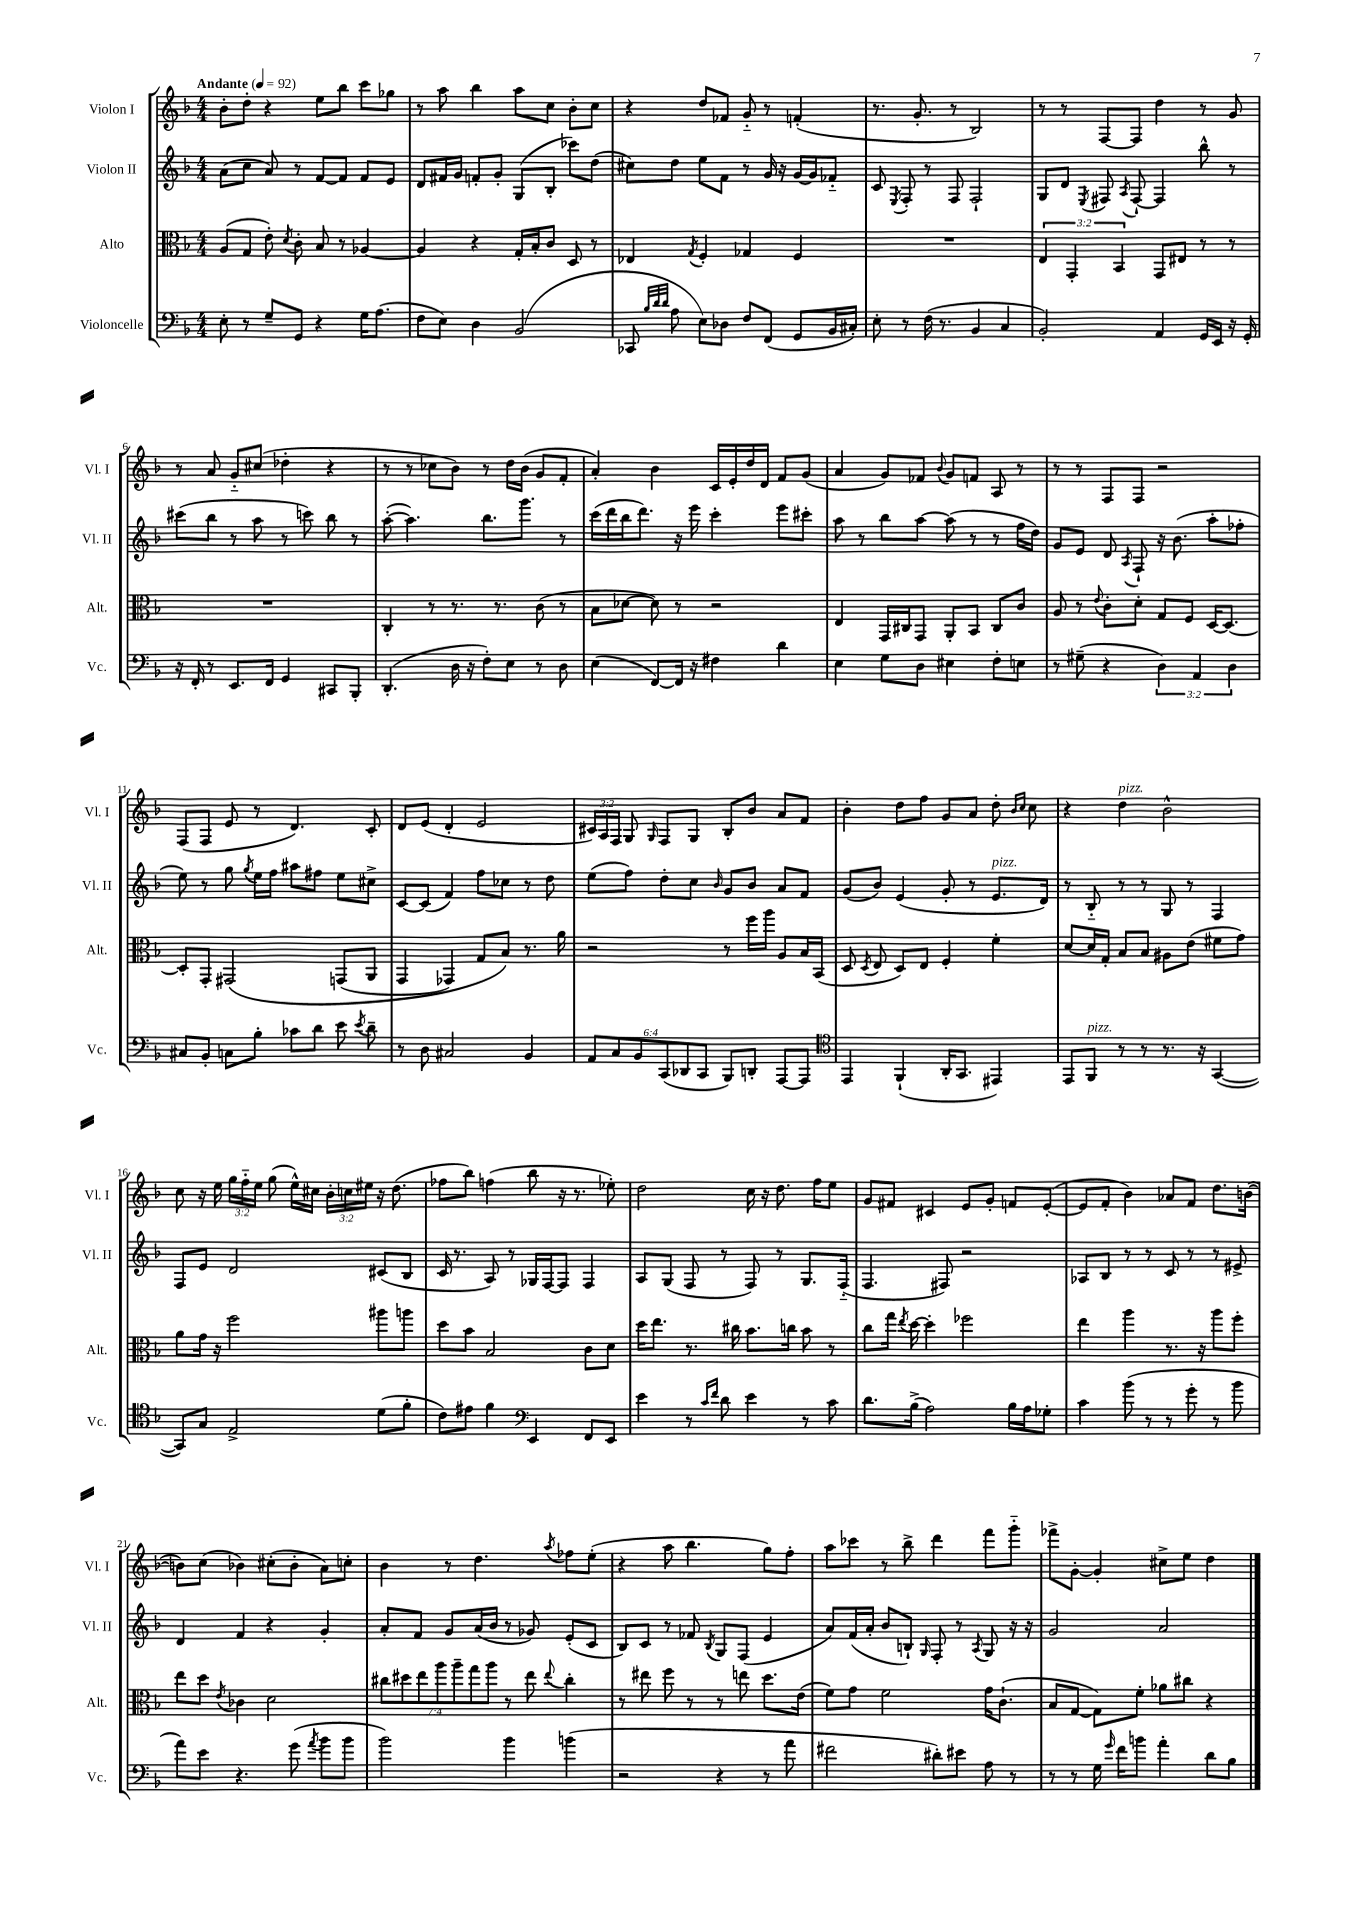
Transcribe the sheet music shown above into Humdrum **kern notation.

**kern	**kern	**kern	**kern
*part4	*part3	*part2	*part1
*staff4	*staff3	*staff2	*staff1
*I"Violoncelle	*I"Alto	*I"Violon II	*I"Violon I
*I'Vc.	*I'Alt.	*I'Vl. II	*I'Vl. I
*clefF4	*clefC3	*clefG2	*clefG2
*k[b-]	*k[b-]	*k[b-]	*k[b-]
*M4/4	*M4/4	*M4/4	*M4/4
*MM92	*MM92	*MM92	*MM92
=1	=1	=1	=1
!	!	!	!LO:TX:a:B:t=Andante
8E'\	(8A/L	(8a\L	8b-'\L
8r	8G/J	8cc\J	8dd'\J
8G~/L	8e'\)	8a/)	4r
.	8qd/	.	.
8GG/J	8c'\	8r	.
4r	8B-/	[8f/L	8ee\L
.	8r	8f/J]	8bb-\J
16G\KL	[4A-X/	8f/L	8ccc\L
(8.A\J	.	.	.
.	.	8e/J	8gg-X\J
=2	=2	=2	=2
8F\L	4A-/]	8d/L	8r
8E\J)	.	16f#X/L	8aa\
.	.	16g/JJ	.
4D\	4r	8fn'/L	4bb-\
.	.	8g'/J	.
(2BB-/	16G'/LL	(8G/L	8aa\L
.	16B-'/J	.	.
.	8c/J	8B-'/J	8cc\J
.	8D/	8ccc-X\L)	8b-'\L
.	8r	(8dd\J	8cc\J
=3	=3	=3	=3
8CC-X/	4E-X/	8cc#X\L)	4r
32qqB-/LLL	.	.	.
32qqd/	.	.	.
32qqd/JJJ	.	.	.
8A\	.	8dd\J	.
.	8qG/	.	.
8E\L)	4F'/	8ee\L	8dd/L
8D-X\J	.	8f\J	8f-X/J
8F/L	4G-X/	8r	8g/
(8FF/J	.	16g/	8r
.	.	16r	.
8GG/L	4F/	[16g/LL	(4fn'/
.	.	16g/J]	.
16BB-/L	.	8f-X/J	.
16C#X'/JJ)	.	.	.
=4	=4	=4	=4
8E'\	1r	8c/	8.r
.	.	8qE/	.
8r	.	8F'/	.
.	.	.	8.g'/
(16F\	.	8r	.
8.r	.	.	.
.	.	8F/	8r
4BB-/	.	2F`/	2B-/)
4C/	.	.	.
=5	=5	=5	=5
2BB-'/)	6E/	8G/L	8r
.	.	8d/J	8r
.	6GG'/	.	.
.	.	8qE/	.
.	.	8F#X/	[8F/L
.	6BB-/	.	.
.	.	8qA/	.
.	.	[8F#`/	8F/J]
4AA/	8GG/L	4F#/]	4dd\
.	8E#X/J	.	.
16GG/LL	8r	8bb-^^\	8r
16EE/JJ	.	.	.
16r	8r	8r	8g/
16GG'/	.	.	.
!!LO:LB:g=z
=6	=6	=6	=6
16r	1r	(8ccc#X\L	8r
16FF'/	.	.	.
8r	.	8bb-\J	8a/
8.EE/L	.	8r	8g/L
.	.	8aa\	(8cc#X/J
16FF/Jk	.	.	.
4GG/	.	8r	4dd-X'\
.	.	8cccn\)	.
8CC#X/L	.	8bb-\	4r
8BBB-'/J	.	8r	.
=7	=7	=7	=7
(4.DD'/	4C'/	([8aa'\	8r
.	.	4.aa\])	8r
.	8r	.	8cc-X\L
16D\	8.r	.	8b-\J)
16r	.	.	.
8F'\L)	.	8.bb-\L	8r
.	8.r	.	.
8E\J	.	.	16dd\LL
.	.	8.ggg\J	(16b-\JJ
8r	(8c\	.	8g/L
8D\	8r	8r	8f'/J
=8	=8	=8	=8
(4E\	8B-\L	(16ccc\LL	4a'/)
.	.	16ddd\	.
.	[8d-X\J	16bb-\J	.
.	.	8.ddd\J)	.
[8FF/L)	8d-\])	.	4b-\
16FF/Jk]	8r	16r	.
16r	.	16eee\	.
4F#X\	2r	4ccc'\	16c/LL
.	.	.	16e'/
.	.	.	16dd/
.	.	.	16d/JJ
4d\	.	8eee\L	8f/L
.	.	8ccc#X'\J	(8g/J
=9	=9	=9	=9
4E\	4E/	8aa\	4a/
.	.	8r	.
8G\L	16GG/LL	8bb-\L	8g/L)
.	16C#X/J	.	.
8D\J	8GG/J	[8aa\J	8f-X/J
.	.	.	8qqb-/
4E#X\	8AA'/L	(8aa\]	8g/L
.	8BB-/J	8r	8fn/J
8F'\L	8C#/L	8r	8A/
8En\J	8c/J	16ff\LL	8r
.	.	16dd\JJ)	.
=10	=10	=10	=10
8r	8A/	8g/L	8r
(8G#X~\	8r	8e/J	8r
.	8qqe/	.	.
4r	8c'\L	8d/	8F/L
.	.	8qA/	.
.	8d'\J	8F`/	8F/J
6D\)	8G/L	16r	2r
.	.	(8.b-\	.
.	8F/J	.	.
6AA/	.	.	.
.	[16D/KL	8aa'\L	.
.	8.D/J_	.	.
6D\	.	.	.
.	.	8ff-X'\J	.
!!LO:LB:g=z
=11	=11	=11	=11
8C#X/L	8D'/L]	8ee\)	(8F/L
8BB-'/J	8GG'/J	8r	8F/J
8Cn\L	(2GG#X/	8gg\	8e/
.	.	8qgg/	.
8B-'\J	.	16ee\LL	8r
.	.	16ff\JJ	.
8c-X\L	.	8aa#X\L	4.d/)
8d\J	.	8ff#X\J	.
8e\	(8GGn/L	8ee\L	.
8qe/	.	.	.
8d~\	8AA/J	8cc#X^\J	8c'/
=12	=12	=12	=12
8r	4GG/	[8c/L	8d/L
8D\	.	(8c/J]	(8e/J
2C#X/	4GG-X/)	4f/)	4d'/
.	8G/L	8ff\L	2e/
.	8B-/J)	8cc-X\J	.
4BB-/	8.r	8r	.
.	.	8dd\	.
.	16a\	.	.
=13	=13	=13	=13
12AA/L	2r	(8ee\L	24c#X/LL)
.	.	.	24A/
12C/	.	.	24F/JJ
.	.	8ff\J)	8G/
12BB-/	.	.	.
.	.	.	16qqG/
(12CC/	.	8dd'\L	8F/L
12DD-X/	.	.	.
.	.	8cc\J	8G/J
12CC/J	.	.	.
.	.	16qqb-/	.
8BBB-/L)	8r	8g/L	8B-'/L
8DDn'/J	16ff\LL	8b-/J	8b-/J
.	16aa\JJ	.	.
[8AAA/L	8A/L	8a/L	8a/L
8AAA/J]	16B-/L	8f/J	8f/J
.	(16BB-/JJ	.	.
=14	=14	=14	=14
*clefC4	*	*	*
4EE/	8D/	(8g/L	4b-'\
.	8qD/	.	.
.	8E/	8b-/J)	.
(4FF`/	8D/L)	(4e/	8dd\L
.	8E/J	.	8ff\J
16AA'/KL	4F'/	8g'/	8g/L
8.GG/J	.	.	.
.	.	8r	8a/J
!	!	!LO:TX:a:i:t=pizz.	!
4EE#X/)	4f'\	8.e/L	8dd'\
.	.	.	16qqb-/LL
.	.	.	16qqcc/JJ
.	.	.	8cc\
.	.	16d/Jk)	.
=15	=15	=15	=15
8EE/L	[8d/L	8r	4r
!LO:TX:a:i:t=pizz.	!	!	!
8FF/J	16d/L]	8B-/	.
.	16G'/JJ	.	.
!	!	!	!LO:TX:a:i:t=pizz.
8r	8B-/L	8r	4dd\
8r	8B-/J	8r	.
8.r	8A#X\L	8G/	2b-^^\
.	(8e\J	8r	.
16r	.	.	.
([4GG/	8f#X\L	4F/	.
.	8g\J)	.	.
!!LO:LB:g=z
=16	=16	=16	=16
8GG/L])	8a\L	8F/L	8cc\
8G/J	16g\Jk	8e/J	16r
.	16r	.	16ee\
2E^/	2ff\	2d/	24gg\LL
.	.	.	24ff\
.	.	.	24ee\JJ
.	.	.	(8gg\
.	.	.	16ee^^\LL)
.	.	.	16cc#X\JJ
.	.	.	24b-'\LL
.	.	.	24ccn\
.	.	.	24ee#X\JJ
(8d\L	8aa#X\L	(8c#X/L	16r
.	.	.	(8.dd\
8f'\J	8aan\J	8B-/J	.
=17	=17	=17	=17
8c\L)	8dd\L	16c/	8ff-X\L
.	.	8.r	.
8e#X\J	8b-\J	.	8bb-\J)
4f\	2B-/	8A/)	(4ffn\
.	.	8r	.
*clefF4	*	*	*
4EE/	.	16G-X/LL	8bb-\
.	.	[16F/J	.
.	.	8F/J]	16r
.	.	.	8.r
8FF/L	8c\L	4F/	.
8EE/J	8d\J	.	8ee-X'\)
=18	=18	=18	=18
4e\	16dd\KL	8A/L	2dd\
.	8.ee\J	.	.
.	.	(8G/J	.
8r	8.r	8F/	.
16qqc/LL	.	.	.
16qqf/JJ	.	.	.
8d\	.	8r	.
.	16cc#X\	.	.
4e\	8.b-\L	8F/)	16cc\
.	.	.	16r
.	.	8r	8.dd\
.	16ccn\Jk	.	.
8r	8b-\	8.G/L	.
.	.	.	16ff\KL
8c\	8r	.	8ee\J
.	.	(16F/Jk	.
=19	=19	=19	=19
8.d\L	8cc\L	4.F/	8g/L
.	16gg\Jk	.	8f#X/J
.	8qee/	.	.
(16B-^\Jk	[16dd\	.	.
2A\)	4dd'\]	.	4c#X/
.	.	8F#X/)	.
.	2ff-X\	2r	8e/L
.	.	.	8g'/J
16B-\LL	.	.	8fn/L
16A\J	.	.	.
8G-X'\J	.	.	([8e'/J
=20	=20	=20	=20
4c\	4ee\	8A-X/L	8e/L]
.	.	8B-/J	8f'/J
(8b-\	4aa\	8r	4b-\)
8r	.	8r	.
8r	8.r	8c/	8a-X/L
8g'\	.	8r	8f/J
.	16r	.	.
8r	8aa\L	8r	8.dd\L
8b-\	8ff'\J	8e#X^/	.
.	.	.	([16bn\Jk
!!LO:LB:g=z
=21	=21	=21	=21
8a\L)	8ee\L	4d/	8bn\L])
8e\J	8dd\J	.	(8cc\J
.	8qe/	.	.
4.r	4c-X\	4f/	4b-X\)
.	2d\	4r	(8cc#X'\L
(8g\	.	.	8b-'\J
8qa/	.	.	.
8b-\L	.	4g'/	8a\L)
8b-\J	.	.	8ccn'\J
=22	=22	=22	=22
2b-\)	14cc#X\L	8a'/L	4b-\
.	14dd#X\	.	.
.	.	8f/J	.
.	14ee\	.	.
.	14aa\	.	.
.	.	8g/L	8r
.	14aa~\	.	.
.	14gg\	.	.
.	.	(16a/L	4.dd\
.	14aa\J	.	.
.	.	16b-/JJ	.
4b-\	8r	8r	.
.	8ee\	8g-X/)	.
.	8qqee/	.	8qaa/
(4bn\	4cc#'\	(8e'/L	8ff-X\L
.	.	8c/J	(8ee'\J
=23	=23	=23	=23
2r	8r	8B-/L)	4r
.	8ee#X\	8c/J	.
.	8ff\	8r	8aa\
.	8r	8f-X/	4.bb-\
.	.	8qB-/	.
4r	8r	8G/L	.
.	8een\	(8F/J	.
8r	8.dd\L	4e/	8gg\L)
8a\	.	.	8ff'\J
.	(16e\Jk	.	.
=24	=24	=24	=24
2f#X\	8f\L)	8a/L)	8aa\L
.	8g\J	(16f/L	8ccc-X\J
.	.	16a'/JJ	.
.	2f\	8b-/L	8r
.	.	8Bn`/J)	8bb-^\
.	.	16qqG/	.
8d#X'\L)	.	8F'/	4ddd\
8e#X\J	.	8r	.
.	.	8qA/	.
8A\	16g\KL	8G/	8fff\L
.	(8.c`\J	.	.
8r	.	16r	8ggg\J
.	.	16r	.
=25	=25	=25	=25
8r	8B-/L	2g/	8fff-X^\L
8r	[8G/J	.	[8g'\J
16G\	8G\L])	.	4g'/]
16qqg/	.	.	.
16f\KL	.	.	.
8bn\J	8f'\J	.	.
4a'\	8a-X\L	2a/	8cc#X^\L
.	8cc#X\J	.	8ee\J
8d\L	4r	.	4dd\
8B-\J	.	.	.
==	==	==	==
*-	*-	*-	*-
